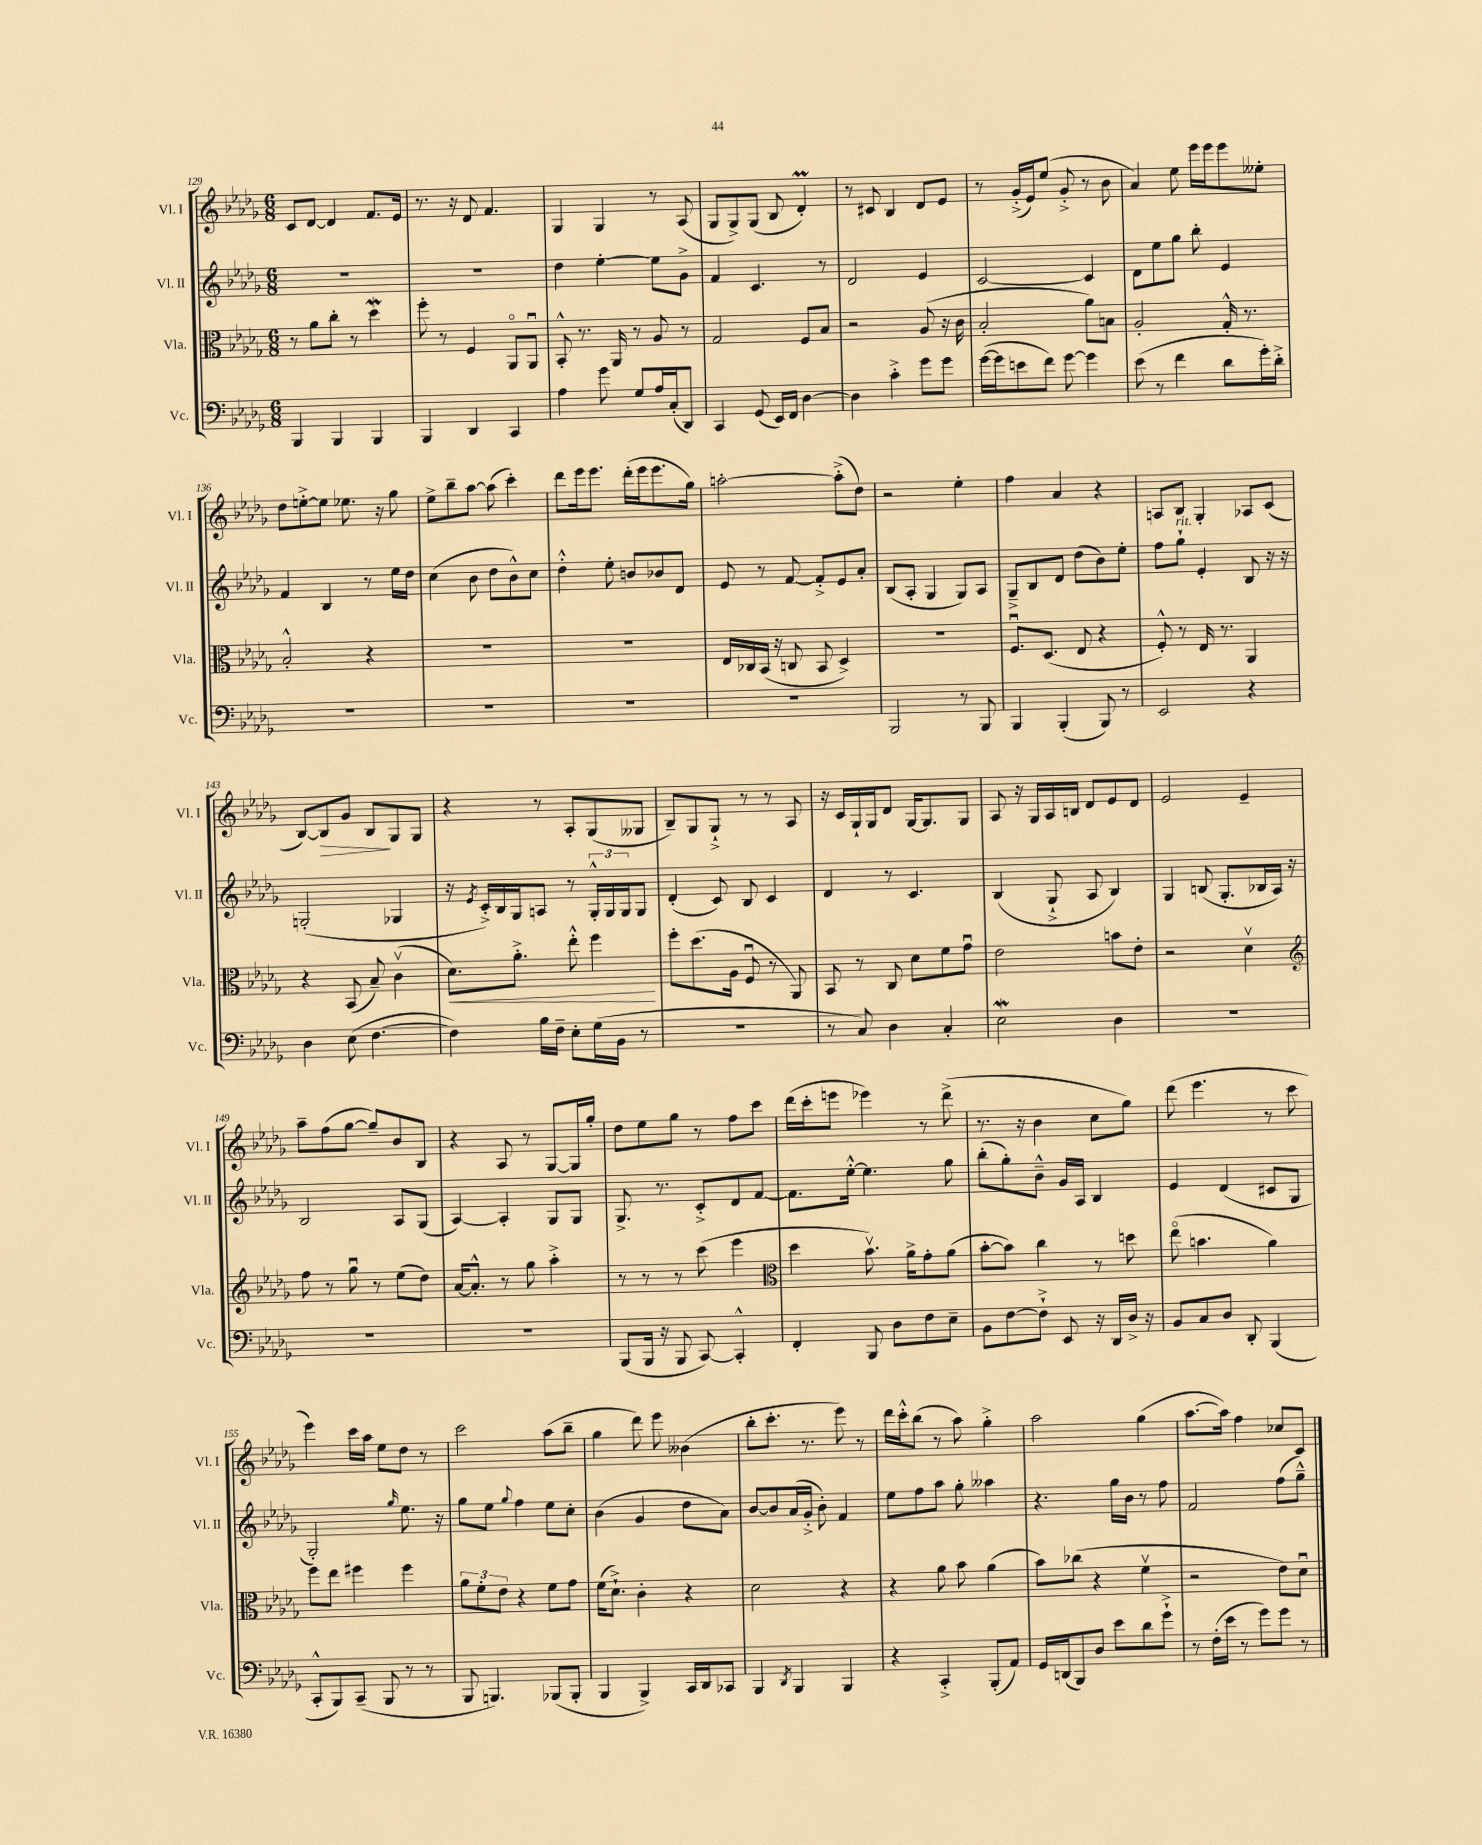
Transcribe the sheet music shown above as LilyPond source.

<<
\new StaffGroup <<
\new Staff = "s0" \with { instrumentName = "Vl. I" shortInstrumentName = "Vl. I" } {
    \clef treble \key des \major \numericTimeSignature \time 6/8
    c'8 des'8~ des'4 f'8. ees'16 |
    r8. r16 des'8 f'4. |
    ges4 ges4 r8 aes8( |
    ges8 ges8->) ges8( bes8 des'4-.\prall) |
    r8 cis'8 bes4 des'8 ees'8 |
    r8 ges'16-.->( ees'16) ees''8( ges'8-.-> r8 bes'8 |
    aes'4) ees''8 ees'''16 ees'''16 ees'''8 eeses''8-. |
    des''8 e''8~-.-> e''8 ees''8. r16 ges''8 |
    ees''8-> bes''8-- aes''8~ aes''8( c'''4-.) |
    des'''8 ees'''16 ees'''8. des'''16-.( ees'''16 ees'''8. ges''16) |
    a''2~-. a''8-.->( des''8) |
    r2 ees''4-. |
    f''4 aes'4 r4 |
    a8 bes8 ges4-. aes8 c'8( |
    bes8~) bes8\> ges'8 bes8\! ges8 ges8 |
    r4 r8 aes8-. ges8( geses8 |
    bes8--) ges8 ges8-!-> r8 r8 aes8 |
    r16 c'16 ges16-! ges16 des'8 ges16~ ges8. ges8 |
    aes8 r16 ges16 aes16 b16 des'8 ees'8 des'8 |
    ees'2 ees'4-- |
    aes''8-- f''8( ges''8~ ges''8--) bes'8 bes8 |
    r4 aes8 r8 ges8~ ges16 ges''16-. |
    des''8 ees''8 ges''8 r8 f''8 c'''8 |
    des'''16( c'''16-. e'''8 ees'''4) r8 des'''8->( |
    r8. r16 bes'4 c''8 ges''8) |
    des'''8( ees'''4. r8 c'''8 |
    ees'''4) c'''16 aes''16 ees''8 des''8 r8 |
    c'''2 aes''8( bes''8-- |
    ges''4 des'''8) ees'''8 beses'4( |
    bes''8-. c'''8.-. r8. ees'''8) r8 |
    des'''16 c'''16-.-^ bes''8( r8 aes''8) ges''4-.-> |
    aes''2 ges''4( |
    aes''8.~ aes''16) f''4 ces''8 c'8 \bar "|." |
}
\new Staff = "s1" \with { instrumentName = "Vl. II" shortInstrumentName = "Vl. II" } {
    \clef treble \key des \major \numericTimeSignature \time 6/8
    R2. |
    R2. |
    des''4 ees''4~-. ees''8 ges'8-> |
    f'4 c'4. r8 |
    des'2 ees'4 |
    c'2~ c'4 |
    des'8 ees''8 ges''8 bes''8-. ees'4 |
    f'4 bes4 r8 ees''16 des''16 |
    c''4( bes'8 des''8 bes'8-^) c''8 |
    des''4-.-^ ees''8-. b'8 bes'8 des'8 |
    ees'8 r8 f'8~ f'8-.-> ees'8 aes'8-. |
    bes8( aes8-. ges4 ges8) aes8 |
    ges8---> bes8 des'8 des''8( bes'8) ees''8-. |
    f''8 ges''8-!^\markup { \italic "rit." } ees'4-. bes8 r16 r16 |
    g2-.( ges4 |
    r16 \acciaccatura { ees'8 } c'16-.->) bes16 ges16 a8 r8 \tuplet 3/2 { ges16-.-^ ges16 ges16 } ges8 |
    des'4-.( c'8) bes8 c'4 |
    des'4 r8 c'4. |
    bes4( ges8-!-> aes8 bes4) |
    ges4 b8( ges8.-. bes16 aes16) r16 |
    bes2 aes8 ges8( |
    aes4~) aes4-. ges8 ges8 |
    ges8.-> r8. c'8-.-> des'8 f'8~ |
    f'8. ees''16~-.-^ ees''4. ges''8 |
    bes''8-.( ges''8-.) bes'8---^ ges'16 aes16 bes4 |
    ees'4 des'4( cis'8 ges8 |
    ges2-.) \grace { ges''16 } ees''8. r16 |
    ges''8 ees''8 \appoggiatura { ges''8 } f''4 ees''8 c''8-. |
    bes'4( ges'4 des''8 aes'8) |
    bes'8~ bes'8 aes'16( ges'16-.-> bes'8-.) f'4 |
    ees''8 f''8 aes''8 ges''8-. aeses''4 |
    r4. ges''16 bes'16 r8 f''8 |
    f'2 f''8( ges''8---^) \bar "|." |
}
\new Staff = "s2" \with { instrumentName = "Vla." shortInstrumentName = "Vla." } {
    \clef alto \key des \major \numericTimeSignature \time 6/8
    r8 aes'8 c''8-. r8 des''4\mordent |
    f''8-. r8 f4 aes,8\flageolet aes,8\downbow |
    bes,8-.-^ r8. aes,16 r8 aes8 r8 |
    ges2 f8 bes8 |
    r2 aes8( r16 c'16 |
    bes2-. aes'8) b8 |
    aes2-. ges16-.-^ r8. |
    bes2-.-^ r4 |
    R2. |
    R2. |
    ees16 ces16 bes,16( r16 c8 bes,8 des4->) |
    R2. |
    f8.\downbow des8.( ees8 r4 |
    f8-.-^) r8 ees16 r8. aes,4 |
    r4 bes,8( bes8--) c'4\upbow( |
    des'8.\<) aes'8.-.-> ees''8-.-^ f''4\! |
    f''8-. des''8.( aes16 f8\downbow r8 aes,8) |
    bes,8 r8 c8 des'8 f'8 ges'8\downbow |
    ees'2 b'8 ees'8-. |
    r2 des'4\upbow |
    \clef treble f''8 r8 ges''8\downbow r8 ees''8( des''8) |
    aes'16~ aes'8.-.-^ r8 ges''8 aes''4-.-> |
    r8 r8 r8 c'''8( ees'''4 |
    \clef alto des''4 bes'8.\upbow) aes'16-> ges'8-. aes'8( |
    bes'8~-. bes'8) c''4 r8 d''8 |
    ees''8\flageolet( b'4. aes'4) |
    f''8 ees''8 fis''4 fis''4 |
    \tuplet 3/2 { aes'8 f'8-. ees'8 } r4 f'8 ges'8 |
    f'16( des'8.-!->) c'4-. r4 |
    des'2 r4 |
    r4 aes'8 bes'8 aes'4( |
    bes'8) ces''8( r4 f'4\upbow |
    r2 ees'8) des'8\downbow \bar "|." |
}
\new Staff = "s3" \with { instrumentName = "Vc." shortInstrumentName = "Vc." } {
    \clef bass \key des \major \numericTimeSignature \time 6/8
    bes,,4 bes,,4 bes,,4 |
    bes,,4 des,4 c,4 |
    aes4 ges'8 ges8 aes16 c16-.( des,8) |
    c,4 ges,8( ees,16) f,16 des4~ |
    des4 c'4-.-> ges'8 ges'8 |
    ges'16~( ges'16 e'8 f'8) ges'8~ ges'4 |
    ees'8( r8 f'4 des'8 ges'16-.) des'16-.-> |
    R2. |
    R2. |
    R2. |
    R2. |
    bes,,2 r8 bes,,8 |
    bes,,4 bes,,4-.( bes,,8) r8 |
    ees,2 r4 |
    des4 ees8( f4.~ |
    f4) bes16 f16-- ees8-. ges16( bes,16 r8 |
    R2. |
    r8 c8) des4 c4-. |
    ees2\mordent des4 |
    R2. |
    R2. |
    R2. |
    bes,,8( bes,,16 r16 bes,,8 c,8~) c,4-.-^ |
    f,4-. bes,,8 des8 f8 ees8-- |
    bes,8 f8~ f8-!-> ees,8 r16 des,16 des16-> r16 |
    bes,8 c8 des8 des,8-. bes,,4( |
    c,8-.-^ bes,,8) c,8--( bes,,8 r8 r8 |
    bes,,8 b,,4.) bes,,8( bes,,8-. |
    bes,,4 bes,,4->) c,16 des,16 ces,8 |
    bes,,4 \acciaccatura { des,8 } bes,,4 bes,,4 |
    r4 c,4-.-> bes,,8-.( aes,8) |
    ges,16 d,16( bes,,8) des8 ees'8 des'8 ges'8-!-> |
    r8 f16-.( ees'16 r8 ges'8) ges'8 r8 \bar "|." |
}
>>
>>
\layout { \context { \Score currentBarNumber = #129 } }
